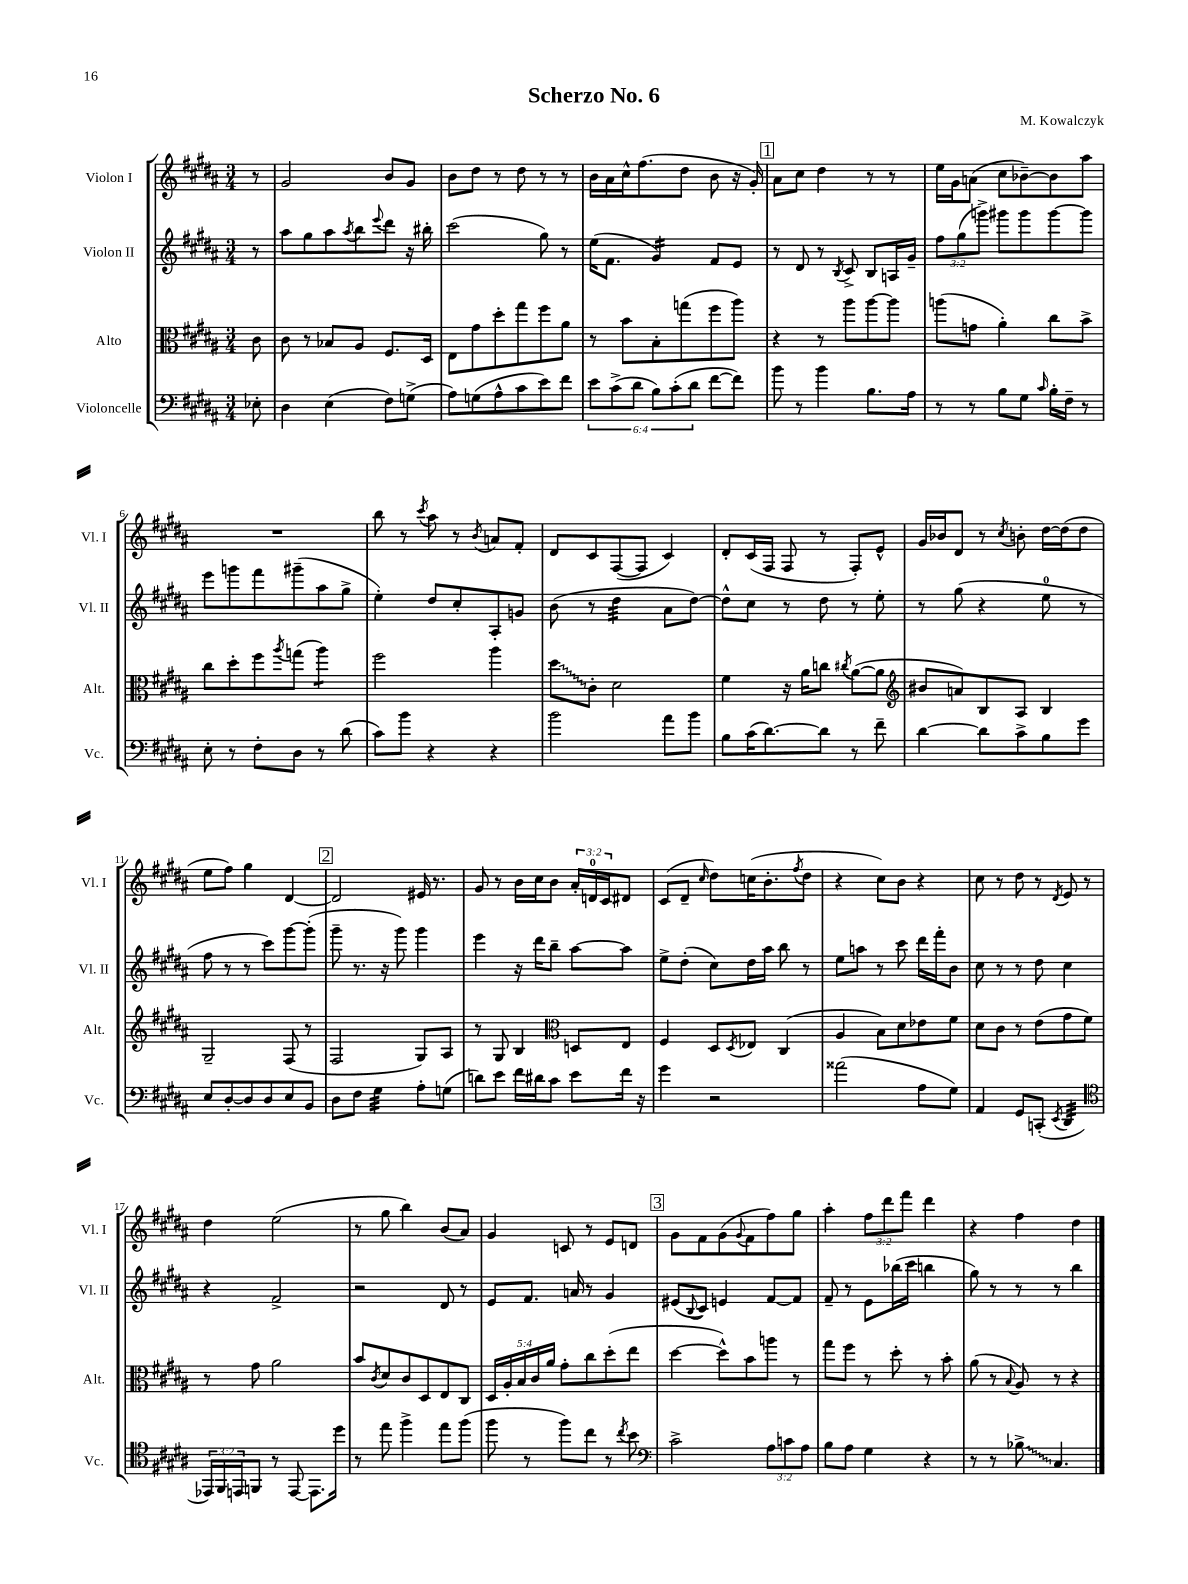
\header { title = "Scherzo No. 6" composer = "M. Kowalczyk" }
<<
\new StaffGroup <<
\new Staff = "s0" \with { instrumentName = "Violon I" shortInstrumentName = "Vl. I" } {
    \clef treble \key b \major \numericTimeSignature \time 3/4 \override Staff.TupletNumber.text = #tuplet-number::calc-fraction-text \partial 8
    r8 |
    gis'2 b'8 gis'8 |
    b'8 dis''8 r8 dis''8 r8 r8 |
    b'16 ais'16 cis''16-^ fis''8.( dis''8 b'8 r16 gis'16-.) |
    \mark \markup { \box "1" } ais'8 cis''8 dis''4 r8 r8 |
    e''16 gis'16 a'8( cis''8 bes'8~--) bes'8 ais''8 |
    R2. |
    b''8 r8 \acciaccatura { cis'''8 } ais''8 r8 \acciaccatura { b'8 } a'8 fis'8-. |
    dis'8 cis'8 fis8~( fis8 cis'4) |
    dis'8-. cis'16( fis16 fis8 r8 fis8-.) e'8-^ |
    gis'16 bes'16 dis'8 r8 \acciaccatura { cis''8 } b'8-. dis''16~ dis''16( dis''8 |
    e''8 fis''8) gis''4 dis'4~ |
    \mark \markup { \box "2" } dis'2 eis'16 r8. |
    gis'8 r8 b'16 cis''16 b'8 \tuplet 3/2 { ais'16-. d'16-0 cis'16 } dis'8 |
    cis'8( dis'8-- \grace { cis''16 } dis''8) c''16( b'8.-. \acciaccatura { fis''8 } dis''8 |
    r4 cis''8) b'8 r4 |
    cis''8 r8 dis''8 r8 \acciaccatura { dis'8 } e'8 r8 |
    dis''4 e''2( |
    r8 gis''8 b''4) b'8( ais'8) |
    gis'4 c'8 r8 e'8 d'8 |
    \mark \markup { \box "3" } gis'8 fis'8 gis'8( \appoggiatura { gis'8 } fis'8 fis''8) gis''8 |
    ais''4-. \tuplet 3/2 { fis''8 dis'''8 fis'''8 } dis'''4 |
    r4 fis''4 dis''4 \bar "|." |
}
\new Staff = "s1" \with { instrumentName = "Violon II" shortInstrumentName = "Vl. II" } {
    \clef treble \key b \major \numericTimeSignature \time 3/4 \override Staff.TupletNumber.text = #tuplet-number::calc-fraction-text \partial 8
    r8 |
    ais''8 gis''8 ais''8 \acciaccatura { ais''8 } b''8 \appoggiatura { e'''8 } dis'''8 r16 bis''16-. |
    cis'''2( gis''8) r8 |
    e''16( fis'8. gis'4:16) fis'8 e'8 |
    \mark \markup { \box "1" } r8 dis'8 r8 \acciaccatura { b8 } cis'8-> b8 a16 gis'16-- |
    \tuplet 3/2 { fis''8 gis''8( g'''8->) } gis'''8 gis'''8 gis'''8~ gis'''8 |
    e'''8 g'''8 fis'''8 gis'''8--( ais''8 gis''8-> |
    e''4-.) dis''8 cis''8-. ais8-. g'8 |
    b'8( r8 dis''4:32 ais'8 dis''8~) |
    dis''8-^ cis''8 r8 dis''8 r8 e''8-. |
    r8 gis''8( r4 e''8-0 r8 |
    fis''8 r8 r8 cis'''8) gis'''8~ gis'''8-.( |
    \mark \markup { \box "2" } gis'''8-- r8. r16 gis'''8) gis'''4 |
    e'''4 r16 dis'''16 b''8-- ais''8~ ais''8 |
    e''8-> dis''8-.( cis''8) dis''16 ais''16 b''8 r8 |
    e''8 a''8 r8 cis'''8 dis'''16 fis'''16-. b'8 |
    cis''8 r8 r8 dis''8 cis''4 |
    r4 fis'2-> |
    r2 dis'8 r8 |
    e'8 fis'8. a'16 r8 gis'4 |
    \mark \markup { \box "3" } eis'8( \appoggiatura { b8 } cis'8) e'4 fis'8~ fis'8 |
    fis'8-- r8 e'8 bes''16( cis'''16 b''4 |
    gis''8) r8 r8 r8 b''4 \bar "|." |
}
\new Staff = "s2" \with { instrumentName = "Alto" shortInstrumentName = "Alt." } {
    \clef alto \key b \major \numericTimeSignature \time 3/4 \override Staff.TupletNumber.text = #tuplet-number::calc-fraction-text \partial 8
    cis'8 |
    cis'8 r8 bes8 ais8 fis8. dis16 |
    e8 gis'8 dis''8-. gis''8 fis''8 ais'8 |
    r8 b'8 b8-. g''8( fis''8 ais''8) |
    \mark \markup { \box "1" } r4 r8 ais''8 ais''8~ ais''8 |
    a''8( g'8 ais'4-.) cis''8 b'8-> |
    cis''8 dis''8-. fis''8 \acciaccatura { ais''8 } g''8( ais''4:8) |
    fis''2 ais''4 |
    \once \override Glissando.style = #'zigzag dis''8\glissando cis'8-. dis'2 |
    fis'4 r16 ais'16 c''8 \acciaccatura { cis''8 } ais'8~( ais'8 |
    \clef treble bis'8 a'8) b8 ais8 b4 |
    gis2-- fis8( r8 |
    \mark \markup { \box "2" } fis2 gis8) ais8 |
    r8 gis8 b4 \clef alto d8 e8 |
    fis4 dis8 \acciaccatura { dis8 } ees8 cis4( |
    ais4 b8) dis'8 ees'8 fis'8 |
    dis'8 cis'8 r8 e'8( gis'8 fis'8) |
    r8 gis'8 ais'2 |
    b'8 \acciaccatura { cis'8 } dis'8 cis'8 dis8 e8 cis8 |
    \tuplet 5/4 { dis16 ais16-. b16 cis'16 ais'16 } gis'8-. cis''8 dis''8-.( e''8 |
    \mark \markup { \box "3" } dis''4~ dis''8-^) b'8 a''8 r8 |
    gis''8 fis''8 r8 dis''8-. r8 b'8-. |
    ais'8( r8 \appoggiatura { b8 } ais8) r8 r4 \bar "|." |
}
\new Staff = "s3" \with { instrumentName = "Violoncelle" shortInstrumentName = "Vc." } {
    \clef bass \key b \major \numericTimeSignature \time 3/4 \override Staff.TupletNumber.text = #tuplet-number::calc-fraction-text \partial 8
    ees8-. |
    dis4 e4( fis8) g8->( |
    ais8) g8( ais8-^ cis'8 e'8) fis'8 |
    \tuplet 6/4 { e'8 cis'8->( dis'8 b8) cis'8-.( dis'8 } fis'8~ fis'8) |
    \mark \markup { \box "1" } b'8 r8 b'4 b8. ais16 |
    r8 r8 b8 gis8 \grace { cis'16 } b16-. fis16-- r8 |
    e8-. r8 fis8-. dis8 r8 dis'8( |
    cis'8) b'8 r4 r4 |
    b'2 ais'8 b'8 |
    b8 cis'16( dis'8.~) dis'8 r8 fis'8-- |
    dis'4~ dis'8 cis'8-> b8 gis'8 |
    e8 dis8~-. dis8 dis8 e8 b,8 |
    \mark \markup { \box "2" } dis8 fis8 gis4:32 ais8-. g8( |
    d'8) e'8 fis'16 dis'16 cis'8 e'8 fis'16 r16 |
    gis'4 r2 |
    aisis'2( ais8 gis8) |
    ais,4 gis,8 c,8-.( \acciaccatura { e,8 } dis,4:32 |
    \clef tenor \tuplet 3/2 { ees,16) fis,16 e,16 } f,8 r8 e,8~ e,8. dis''16 |
    r8 e''8 fis''4-> e''8 fis''8( |
    fis''8 r8 fis''8) cis''8 r8 \acciaccatura { cis''8 } b'8 |
    \mark \markup { \box "3" } \clef bass cis'2-> \tuplet 3/2 { ais8 c'8 ais8 } |
    b8 ais8 gis4 r4 |
    r8 r8 \once \override Glissando.style = #'zigzag bes8->\glissando cis4. \bar "|." |
}
>>
>>
